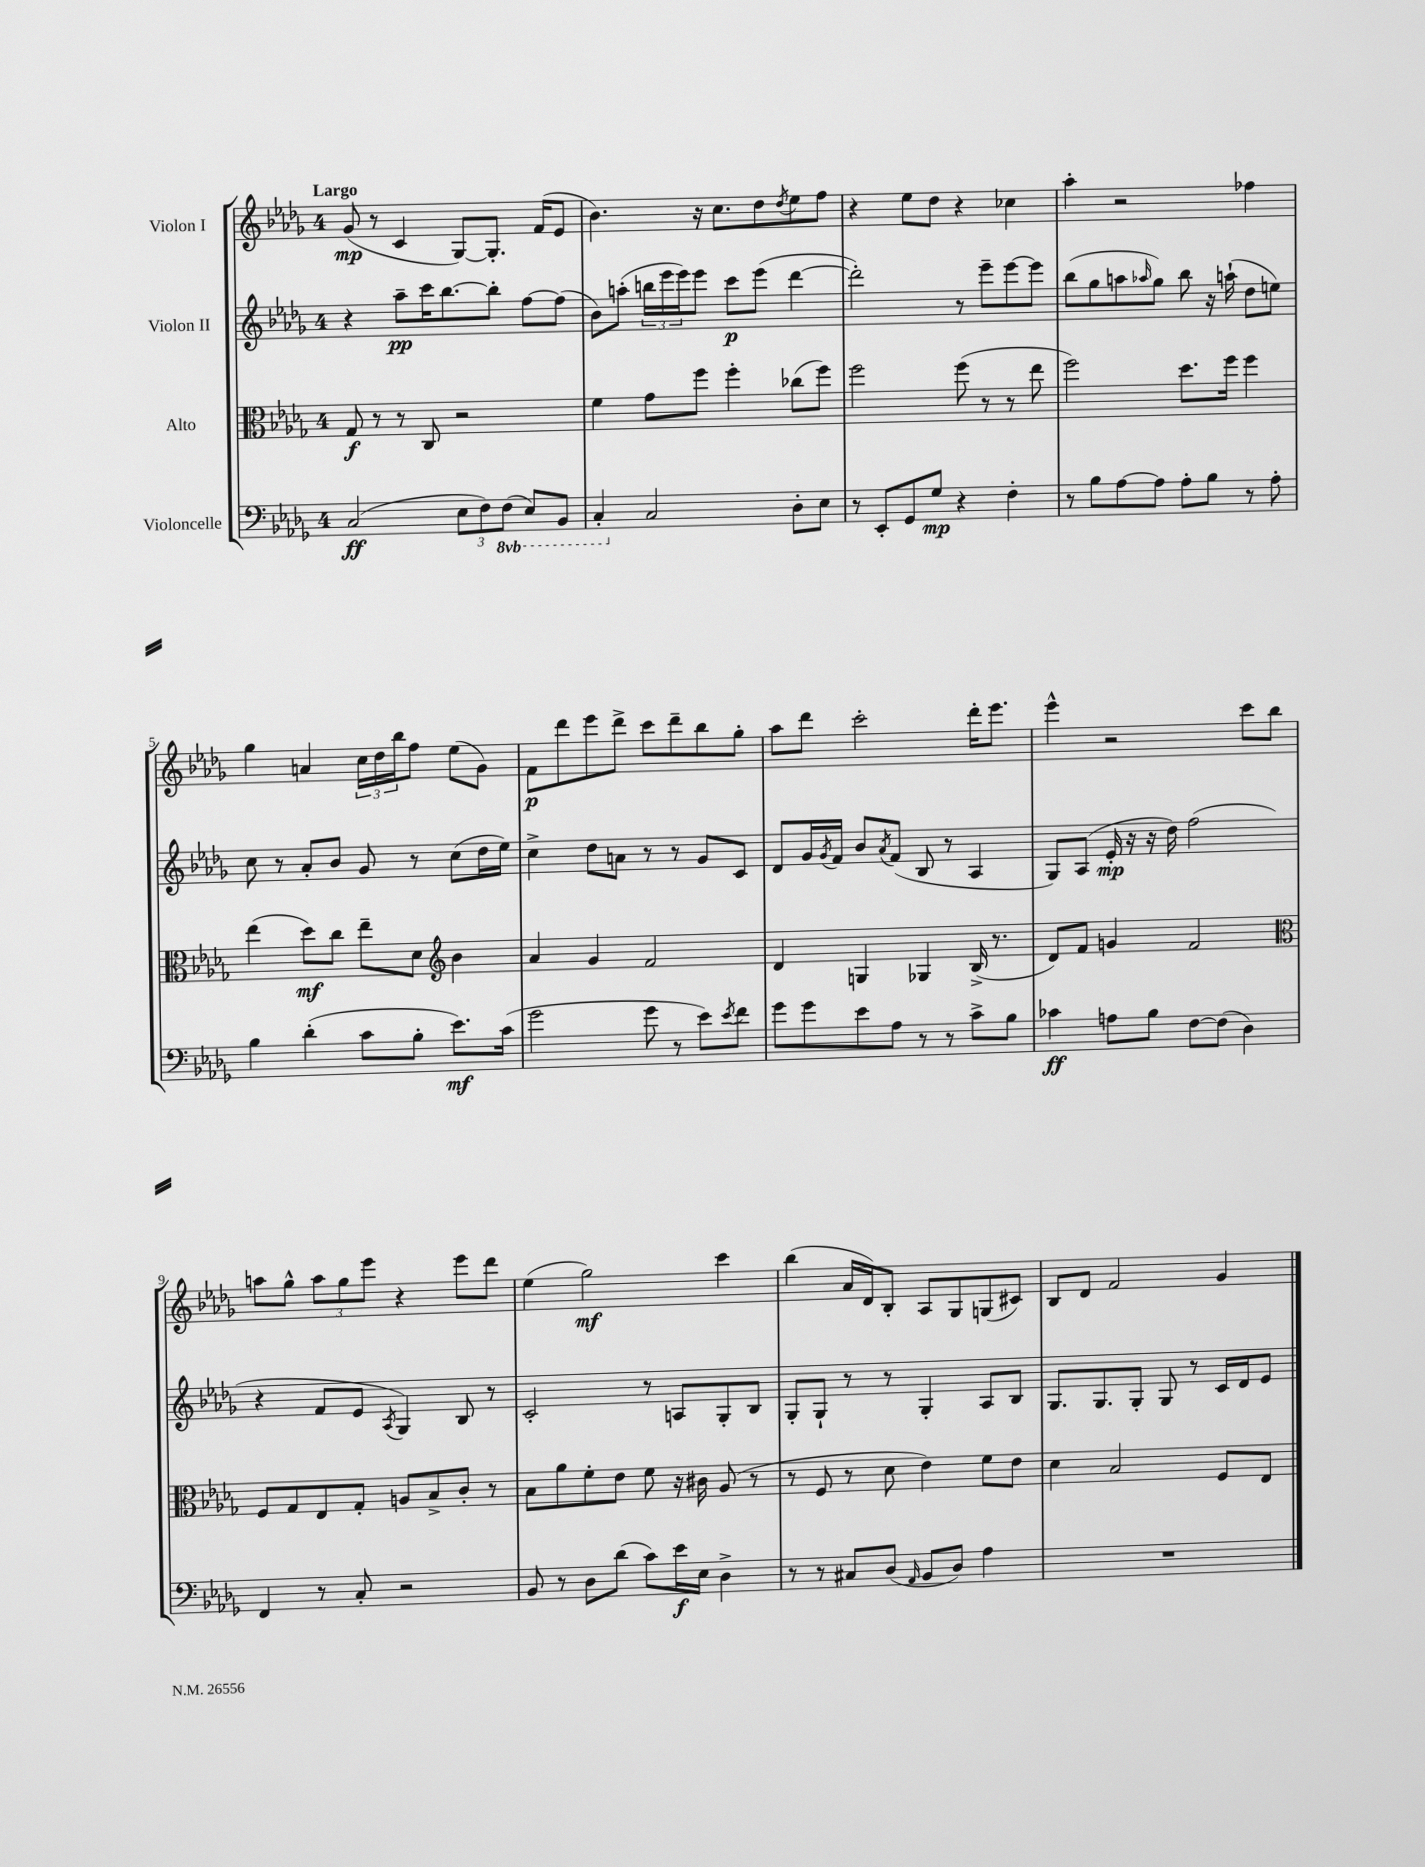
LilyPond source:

<<
\new StaffGroup <<
\new Staff = "s0" \with { instrumentName = "Violon I" } {
    \clef treble \key des \major \once \override Staff.TimeSignature.style = #'single-digit \time 4/4 \tempo "Largo"
    ges'8\mp( r8 c'4 ges8~) ges8.-. f'16( ees'8 |
    bes'4.) r16 c''8. des''8 \acciaccatura { des''8 } ees''8 f''8 |
    r4 ees''8 des''8 r4 ces''4 |
    aes''4-. r2 fes''4 |
    ges''4 a'4 \tuplet 3/2 { c''16 des''16 bes''16 } f''8 ees''8( ges'8) |
    f'8\p des'''8 ees'''8 des'''8-> c'''8 des'''8-- bes''8 ges''8-. |
    aes''8 des'''8 c'''2-. des'''16-. ees'''8. |
    ees'''4-^ r2 c'''8 bes''8 |
    a''8 ges''8-^ \tuplet 3/2 { a''8 ges''8 ees'''8 } r4 ees'''8 des'''8 |
    ees''4( ges''2\mf) c'''4 |
    bes''4( aes'16 des'16) bes8-. aes8 ges8 g8( cis'8) |
    bes8 des'8 f'2 ges'4 \bar "|." |
}
\new Staff = "s1" \with { instrumentName = "Violon II" } {
    \clef treble \key des \major \once \override Staff.TimeSignature.style = #'single-digit \time 4/4
    r4 aes''8--\pp c'''16 bes''8.~ bes''8-. f''8~ f''8( |
    bes'8) a''8-.( \tuplet 3/2 { b''16 ees'''16 ees'''16) } ees'''8 c'''8\p ees'''8( des'''4~ |
    des'''2-.) r8 ees'''8-- ees'''8~ ees'''8 |
    bes''8( ges''8 a''8 \grace { aes''16 } ges''8) bes''8 r16 a''16-!( des''8 e''8) |
    c''8 r8 aes'8-. bes'8 ges'8 r8 c''8( des''16 ees''16) |
    c''4-> des''8 a'8 r8 r8 ges'8 c'8 |
    des'8 ges'16 \acciaccatura { ges'8 } f'16 bes'8 \acciaccatura { aes'8 } f'8( bes8 r8 aes4 |
    ges8) aes8( ees'16-.\mp r16 r16 des''16) f''2( |
    r4 f'8 ees'8 \acciaccatura { aes8 } ges4) bes8 r8 |
    c'2-. r8 a8 ges8-. bes8 |
    ges8-. ges8-! r8 r8 ges4-. aes8 bes8 |
    ges8. ges8. ges8-. ges8 r8 c'16 des'16 ees'8 \bar "|." |
}
\new Staff = "s2" \with { instrumentName = "Alto" } {
    \clef alto \key des \major \once \override Staff.TimeSignature.style = #'single-digit \time 4/4
    ges8\f r8 r8 c8 r2 |
    f'4 ges'8 f''8 f''4-. ces''8( f''8) |
    f''2 f''8( r8 r8 ees''8 |
    f''2) des''8. f''16 f''4 |
    ees''4( des''8\mf) c''8 ees''8-- des'8 \clef treble bes'4 |
    aes'4 ges'4 f'2 |
    des'4 g4 ges4 bes16->( r8. |
    des'8) f'8 g'4 f'2 |
    \clef alto f8 ges8 ees8 ges8-. a8 bes8-> c'8-. r8 |
    bes8 aes'8 f'8-. ees'8 f'8 r16 cis'16 aes8( r8 |
    r8 f8 r8 des'8 ees'4) f'8 ees'8 |
    des'4 bes2 f8 ees8 \bar "|." |
}
\new Staff = "s3" \with { instrumentName = "Violoncelle" } {
    \clef bass \key des \major \once \override Staff.TimeSignature.style = #'single-digit \time 4/4 \set Staff.ottavationMarkups = #ottavation-simple-ordinals
    c2\ff( \tuplet 3/2 { ees8 f8) \ottava #-1 f,8( } ees,8) bes,,8 |
    c,4-. \ottava #0 c2 des8-. ees8 |
    r8 ees,8-. ges,8 ges8\mp r4 f4-. |
    r8 bes8 aes8~ aes8 aes8-. bes8 r8 aes8-. |
    bes4 des'4-.( c'8 bes8-. ees'8.\mf) c'16( |
    ges'2 ges'8 r8 ees'8) \acciaccatura { ees'8 } f'8 |
    ges'8 ges'8 ees'8 aes8 r8 r8 c'8-> bes8 |
    ces'4\ff a8 bes8 f8~ f8( des4) |
    f,4 r8 c8-. r2 |
    bes,8 r8 des8 des'8( c'8) ees'16\f ees16 des4-> |
    r8 r8 cis8 des8( \grace { aes,16 } bes,8 des8) aes4 |
    R1 \bar "|." |
}
>>
>>
